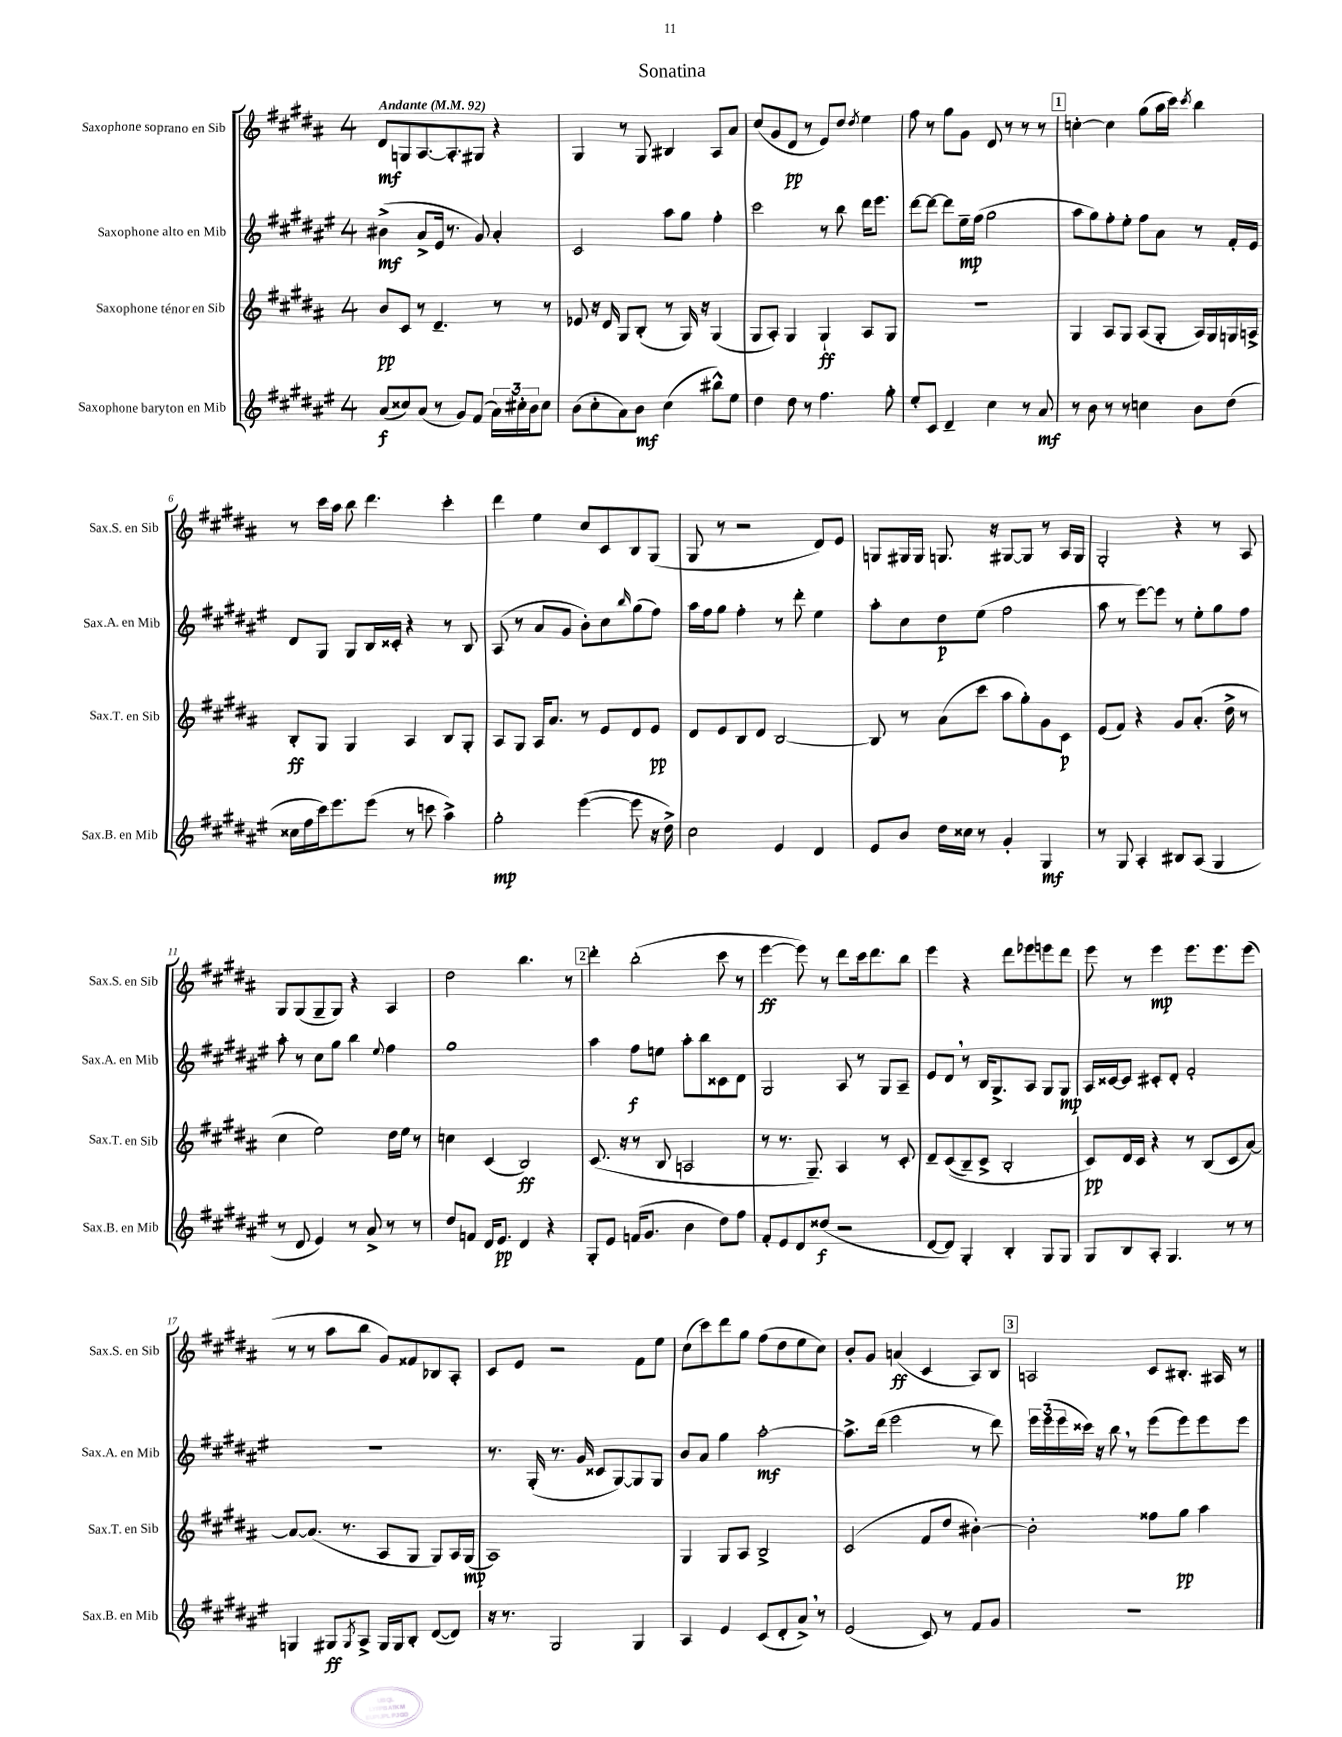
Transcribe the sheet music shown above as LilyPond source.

\header { title = "Sonatina" }
<<
\new StaffGroup <<
\new Staff = "s0" \with { instrumentName = "Saxophone soprano en Sib" shortInstrumentName = "Sax.S. en Sib" } {
    \clef treble \key b \major \once \override Staff.TimeSignature.style = #'single-digit \time 4/4 \tempo "Andante" 4 = 92
    dis'8\mf g8 ais8.~ ais8.-. gis8 r4 |
    gis4 r8 gis8 bis4 ais8 ais'8 |
    cis''8( gis'8 dis'8\pp r8 e'8) dis''8 \acciaccatura { dis''8 } e''4 |
    fis''8 r8 gis''8 gis'8 dis'8 r8 r8 r8 |
    \mark \markup { \box "1" } c''4~-. c''4 gis''8( ais''16 cis'''16) \acciaccatura { cis'''8 } b''4 |
    r8 cis'''16 ais''16 b''8 dis'''4. cis'''4-. |
    dis'''4 e''4 cis''8 cis'8 b8 gis8( |
    gis8 r8 r2 dis'8) e'8 |
    g8 gis16 gis16 g8. r16 gis8~ gis8 r8 ais16 gis16 |
    gis2-. r4 r8 ais8 |
    gis8 gis8( gis8-- gis8) r4 ais4 |
    dis''2 b''4. r8 |
    \mark \markup { \box "2" } dis'''4-. b''2-.( cis'''8 r8 |
    e'''4~\ff e'''8) r8 dis'''8 cis'''16 dis'''8. b''8 |
    e'''4 r4 dis'''8 ees'''8 e'''8 dis'''8 |
    e'''8 r8 e'''4\mp e'''8. e'''8. e'''8( |
    r8 r8 ais''8 b''8 gis'8) fisis'8 bes8 ais8-. |
    cis'8 e'8 r2 fis'8 e''8 |
    cis''8( cis'''8) dis'''8 gis''8 fis''8( dis''8 e''8 cis''8) |
    b'8-. gis'8 a'4\ff( cis'4 ais8) b8 |
    \mark \markup { \box "3" } a2 cis'8 bis8.-. ais16 r8 \bar "|." |
}
\new Staff = "s1" \with { instrumentName = "Saxophone alto en Mib" shortInstrumentName = "Sax.A. en Mib" } {
    \clef treble \key fis \major \once \override Staff.TimeSignature.style = #'single-digit \time 4/4
    bis'4->\mf( ais'8-> eis'16 r8. gis'8) ais'4-. |
    cis'2 ais''8 gis''8 fis''4-. |
    cis'''2 r8 b''8 dis'''16 eis'''8. |
    dis'''8~ dis'''8~ dis'''8 eis''16--\mp fis''16( gis''2 |
    \mark \markup { \box "1" } ais''8 gis''8) fis''8-. eis''8-. fis''8 ais'8 r8 fis'16-. eis'16 |
    dis'8 gis8 gis8 b16 cisis'16-. r4 r8 b8 |
    ais8( r8 ais'8 gis'8 b'8-.) cis''8 \grace { b''16 } gis''8( fis''8) |
    ais''16 fis''16 gis''8 fis''4-. r8 dis'''8-. eis''4 |
    ais''8-. cis''8 dis''8\p eis''8( fis''2 |
    ais''8 r8 eis'''8~) eis'''8 r8 eis''8-. gis''8 fis''8 |
    ais''8-. r8 cis''8 gis''8 b''4 \appoggiatura { eis''8 } fis''4 |
    gis''1 |
    \mark \markup { \box "2" } ais''4 fis''8\f e''8 ais''8-. b''8 cisis'8 dis'8 |
    gis2 ais8 r8 gis8 ais8-- |
    eis'8 dis'8 \breathe r8 b16 gis8.-> ais8 gis8 gis8\mp |
    ais16 cisis'16~ cisis'8 cis'8-. dis'8-. fis'2-. |
    R1 |
    r8. gis16-.( r8. gis'16 cisis'8 gis8~) gis8 gis8 |
    b'8 ais'8 gis''4 ais''2~-.\mf |
    ais''8.-> dis'''16( eis'''2 r8 dis'''8) |
    \mark \markup { \box "3" } \tuplet 3/2 { eis'''16 eis'''16( eis'''16 } cisis'''16) r16 b''8 \breathe r8 eis'''8( eis'''8) eis'''8 eis'''8 \bar "|." |
}
\new Staff = "s2" \with { instrumentName = "Saxophone ténor en Sib" shortInstrumentName = "Sax.T. en Sib" } {
    \clef treble \key b \major \once \override Staff.TimeSignature.style = #'single-digit \time 4/4
    b'8\pp cis'8 r8 dis'4.-- r8 r8 |
    ees'8 r16 dis'16 gis8 b8-.( r8 gis16) r16 gis4( |
    gis8 ais8-.) gis4 gis4-!\ff ais8 gis8 |
    R1 |
    \mark \markup { \box "1" } gis4 ais8 gis8 ais8( gis8-. ais16) gis16 g16 a16-> |
    b8-.\ff gis8 gis4 ais4 b8 gis8-. |
    ais8 gis8 ais16 ais'8. r8 e'8 dis'8 e'8\pp |
    dis'8 e'8 b8 dis'8 b2~ |
    b8 r8 ais'8( cis'''8 ais''8 gis''8-.) gis'8 cis'8\p |
    e'8( fis'8) r4 gis'8 ais'8.-.( dis''16-> r8 |
    cis''4 e''2) dis''16 e''16 r8 |
    c''4 cis'4( b2\ff) |
    \mark \markup { \box "2" } cis'8.( r16 r8 b8 a2 |
    r8 r8. gis8.--) ais4 r8 cis'8-. |
    dis'8-- cis'8(\( b8--) cis'8-> b2-. |
    cis'8\pp\) dis'16 cis'16 r4 r8 b8( cis'8 ais'8~) |
    ais'8~ ais'8.( r8. ais8 gis8 gis8) ais16 gis16\mp( |
    ais1) |
    gis4 gis8 ais8 b2-> |
    cis'2( fis'8 dis''8 bis'4~-.) |
    \mark \markup { \box "3" } bis'2-. fisis''8 gis''8\pp ais''4 \bar "|." |
}
\new Staff = "s3" \with { instrumentName = "Saxophone baryton en Mib" shortInstrumentName = "Sax.B. en Mib" } {
    \clef treble \key fis \major \once \override Staff.TimeSignature.style = #'single-digit \time 4/4
    ais'8\f( cisis''8) ais'8( r8 gis'8) fis'8( \tuplet 3/2 { ais'16) cis''16-. b'16 } cis''8 |
    b'8( cis''8-. ais'8) b'8\mf cis''4( bis''8-^) eis''8 |
    dis''4 dis''8 r8 fis''4. gis''8-. |
    eis''8-. cis'8 dis'4-- cis''4 r8 ais'8\mf |
    \mark \markup { \box "1" } r8 b'8 r8 r8 c''4 b'8 dis''8( |
    cisis''16 fis''16 cis'''16) eis'''8. eis'''8( r8 c'''8 ais''4->) |
    gis''2-.\mp eis'''4~( eis'''8 r16 dis''16->) |
    cis''2 eis'4 dis'4 |
    eis'8 b'8 dis''16 cisis''16 r8 gis'4-. gis4\mf |
    r8 gis8 ais4-. bis8 ais8( gis4 |
    r8 dis'8 eis'4) r8 ais'8-> r8 r8 |
    dis''8 f'8 dis'16 eis'8.\pp dis'4 r4 |
    \mark \markup { \box "2" } gis8-. eis'8 f'16( gis'8. b'4 dis''8) fis''8 |
    fis'8-. eis'8 dis'8 disis''8\f( r2 |
    dis'8~ dis'8) gis4-. b4-. gis8 gis8 |
    gis8 b8 ais8-. gis4. r8 r8 |
    g4 gis8\ff \acciaccatura { gis8 } ais8-> gis16 gis16 b8-. dis'8~( dis'8) |
    r16 r8. gis2 gis4 |
    ais4 eis'4 cis'8( dis'8-. ais'8->) \breathe r8 |
    eis'2( cis'8) r8 fis'8 gis'8 |
    \mark \markup { \box "3" } r1 \bar "|." |
}
>>
>>
